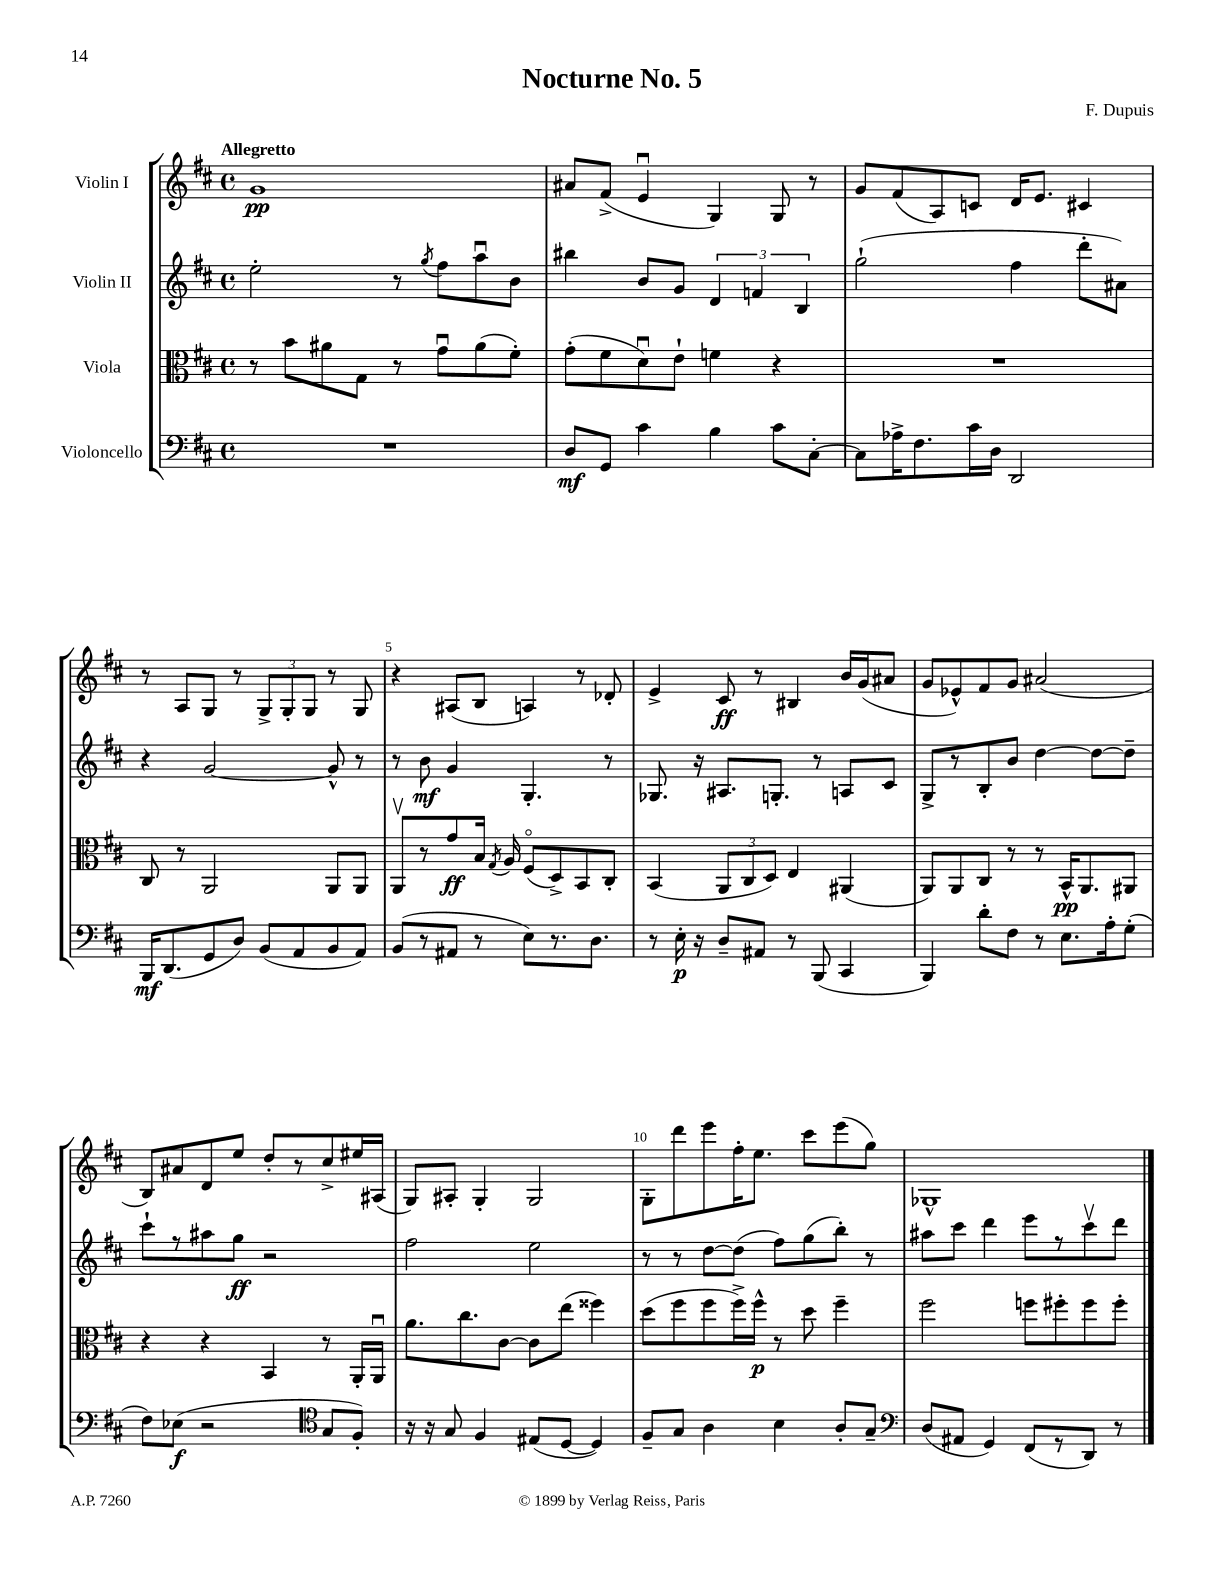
\header { title = "Nocturne No. 5" composer = "F. Dupuis" }
<<
\new StaffGroup <<
\new Staff = "s0" \with { instrumentName = "Violin I" } {
    \clef treble \key d \major \defaultTimeSignature \time 4/4 \tempo "Allegretto"
    \autoBeamOff g'1\pp |
    ais'8[ fis'8]->( e'4\downbow g4) g8 r8 |
    g'8[ fis'8( a8) c'8] d'16[ e'8.] cis'4 |
    r8 a8[ g8] r8 \tuplet 3/2 { g8[-> g8-. g8] } r8 g8 |
    r4 ais8[( b8] a4) r8 des'8-. |
    e'4-> cis'8\ff r8 bis4 b'16[ g'16( ais'8] |
    g'8[ ees'8-^) fis'8 g'8] ais'2( |
    b8[) ais'8 d'8 e''8] d''8[-. r8 cis''8-> eis''16 ais16]( |
    g8[) ais8]-. g4-. g2 |
    g8[-. d'''8 e'''8 fis''16-. e''8.] cis'''8[ e'''8( g''8]) |
    ges1-^ \bar "|." |
}
\new Staff = "s1" \with { instrumentName = "Violin II" } {
    \clef treble \key d \major \defaultTimeSignature \time 4/4
    \autoBeamOff e''2-. r8 \acciaccatura { g''8 } fis''8[ a''8\downbow b'8] |
    bis''4 b'8[ g'8] \tuplet 3/2 { d'4 f'4 b4 } |
    g''2-!( fis''4 d'''8[-. ais'8]) |
    r4 g'2~ g'8-^ r8 |
    r8 b'8\mf g'4 g4.-. r8 |
    ges8. r16 ais8.[ g8.]-. r8 a8[ cis'8] |
    g8[-> r8 b8-. b'8] d''4~ d''8[~ d''8]-- |
    cis'''8[-! r8 ais''8 g''8]\ff r2 |
    fis''2 e''2 |
    r8 r8 d''8[~ d''8]( fis''8[) g''8( b''8]-.) r8 |
    ais''8[ cis'''8] d'''4 e'''8[ r8 cis'''8\upbow d'''8] \bar "|." |
}
\new Staff = "s2" \with { instrumentName = "Viola" } {
    \clef alto \key d \major \defaultTimeSignature \time 4/4
    \autoBeamOff r8 b'8[ ais'8 g8] r8 g'8[\downbow ais'8( fis'8]-.) |
    g'8[-.( fis'8 d'8\downbow) e'8]-! f'4 r4 |
    R1 |
    cis8 r8 a,2 a,8[ a,8] |
    a,8[\upbow r8 g'8\ff b16] \acciaccatura { g8 } a16 fis8[\flageolet( d8->) b,8 cis8]-. |
    b,4( \tuplet 3/2 { a,8[ cis8 d8]) } e4 ais,4( |
    a,8[) a,8 cis8] r8 r8 b,16[-^\pp a,8. ais,8] |
    r4 r4 b,4 r8 a,16[-. a,16]\downbow |
    a'8.[ cis''8. cis'8]~ cis'8[ e''8]( fisis''4) |
    d''8[( fis''8 fis''8 fis''16->) fis''16]-^\p r8 d''8 fis''4-- |
    fis''2 f''8[ fis''8-. fis''8 fis''8]-. \bar "|." |
}
\new Staff = "s3" \with { instrumentName = "Violoncello" } {
    \clef bass \key d \major \defaultTimeSignature \time 4/4
    \autoBeamOff R1 |
    d8[\mf g,8] cis'4 b4 cis'8[ cis8]~-. |
    cis8[ aes16-> fis8. cis'16 d16] d,2 |
    b,,16[\mf d,8.( g,8 d8]) b,8[( a,8 b,8 a,8]) |
    b,8[( r8 ais,8] r8 e8[) r8. d8.] |
    r8 e16-.\p r16 d8[-- ais,8] r8 b,,8( cis,4 |
    b,,4) d'8[-. fis8] r8 e8.[ a16-. g8]-.( |
    fis8[) ees8]\f( r2 \clef tenor g8[ fis8]-.) |
    r16 r16 g8 fis4 eis8[( d8]~ d4) |
    fis8[-- g8] a4 b4 a8[-. g8]-- |
    \clef bass d8[( ais,8] g,4) fis,8[( r8 d,8]) r8 \bar "|." |
}
>>
>>
\layout { \context { \Score \override BarNumber.break-visibility = ##(#f #t #t) barNumberVisibility = #(every-nth-bar-number-visible 5) } }
